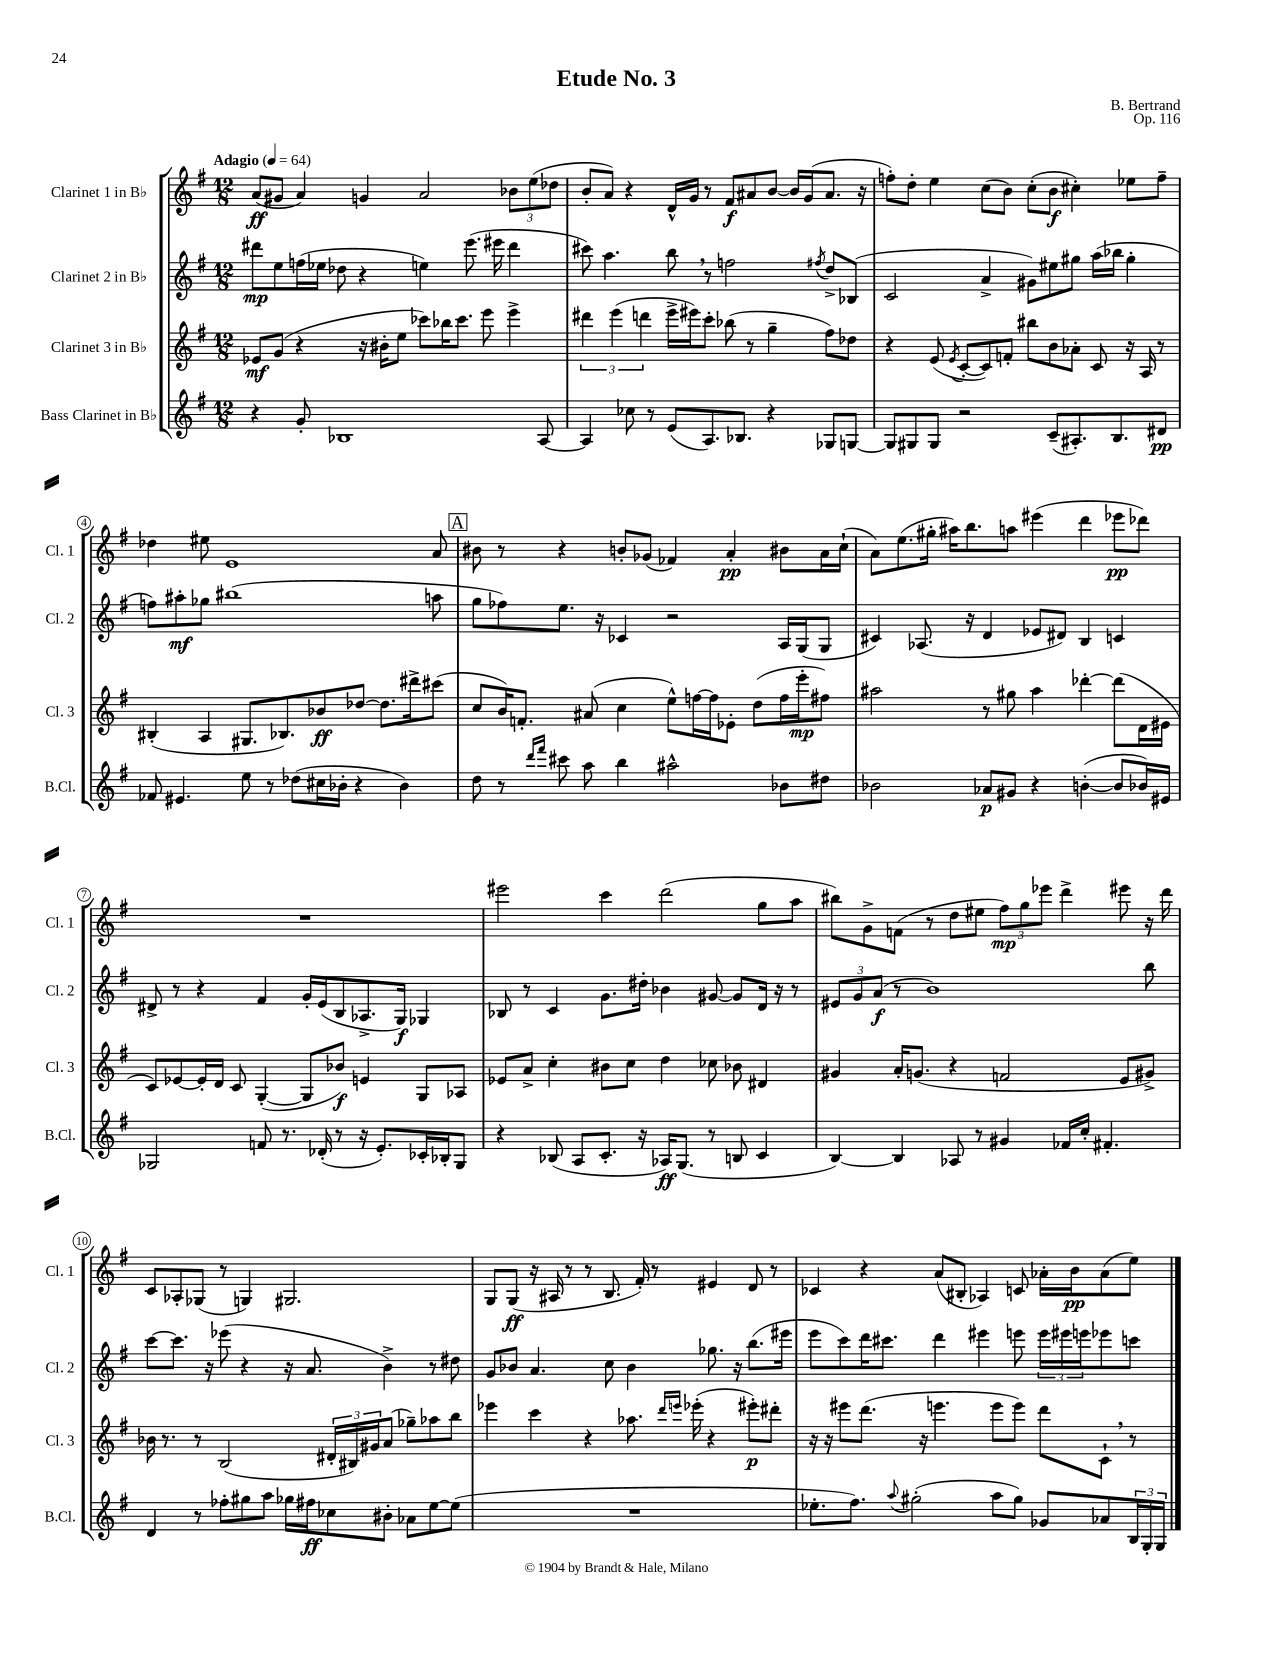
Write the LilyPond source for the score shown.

\header { title = "Etude No. 3" composer = "B. Bertrand" opus = "Op. 116" }
<<
\new StaffGroup <<
\new Staff = "s0" \with { instrumentName = "Clarinet 1 in Bb" shortInstrumentName = "Cl. 1" } {
    \clef treble \key g \major \numericTimeSignature \time 12/8 \tempo "Adagio" 4 = 64
    a'8\ff( gis'8 a'4) g'4 a'2 \tuplet 3/2 { bes'8 e''8( des''8 } |
    b'8-. a'8) r4 d'16-^ g'16 r8 fis'8\f ais'8 b'8~ b'16 g'16( ais'8. r16 |
    f''8-.) d''8-. e''4 c''8( b'8) c''8-.( b'8\f cis''4-.) ees''8 f''8-- |
    des''4 eis''8 e'1 a'8 |
    \mark \markup { \box "A" } bis'8 r8 r4 b'8-. ges'8( fes'4) a'4-.\pp bis'8 a'16 c''16-!( |
    a'8) e''8.( gis''16-. ais''16) b''8. a''8 eis'''4( d'''4 ees'''8\pp des'''8) |
    R1. |
    eis'''2 c'''4 d'''2( g''8 a''8 |
    bis''8) g'8-> f'8( r8 d''8 eis''8 \tuplet 3/2 { fis''8\mp) g''8 ees'''8 } d'''4-> eis'''8 r16 d'''16 |
    c'8 aes8-. ges8( r8 g4) gis2. |
    g8 g8\ff( r16 ais16 r8 r8 b8. fis'16-.) r8 eis'4 d'8 r8 |
    ces'4 r4 a'8( bis8-. aes4) c'8 aes'16-. b'16\pp aes'8( e''8) \bar "|." |
}
\new Staff = "s1" \with { instrumentName = "Clarinet 2 in Bb" shortInstrumentName = "Cl. 2" } {
    \clef treble \key g \major \numericTimeSignature \time 12/8
    dis'''8\mp e''8 f''16( ees''16 des''8 r4 e''4) e'''8.( eis'''16 dis'''4 |
    cis'''8) a''4. b''8 \breathe r8 f''2 \acciaccatura { fis''8 } d''8-> bes8( |
    c'2 a'4-> gis'8) eis''8 gis''8 a''16( bes''16 gis''4-. |
    f''8) ais''8-.\mf ges''8 bis''1( a''8 |
    \mark \markup { \box "A" } g''8 fes''8) e''8. r16 ces'4 r2 a16 g16( g8 |
    cis'4) aes8.( r16 d'4 ees'8 dis'8) b4 c'4 |
    dis'8-> r8 r4 fis'4 g'16-. e'16( b8 aes8.-> g16\f) ges4 |
    bes8 r8 c'4 g'8. dis''16-. bes'4 gis'8~ gis'8 d'16 r16 r8 |
    \tuplet 3/2 { eis'8 g'8 a'8\f( } r8 b'1) b''8 |
    c'''8~ c'''8. r16 ees'''8( r4 r16 a'8. b'4->) r8 dis''8 |
    g'8 bes'8 a'4. c''8 bes'4 ges''8. r16 b''8.( eis'''16 |
    e'''8 c'''8) d'''16 cis'''8. d'''4 eis'''4 e'''8 \tuplet 3/2 { e'''16 eis'''16 e'''16 } ees'''8 c'''8 \bar "|." |
}
\new Staff = "s2" \with { instrumentName = "Clarinet 3 in Bb" shortInstrumentName = "Cl. 3" } {
    \clef treble \key g \major \numericTimeSignature \time 12/8
    ees'8\mf g'8( r4 r16 bis'16-. e''8 ces'''8) bes''16 ces'''8. e'''8 e'''4-> |
    \tuplet 3/2 { dis'''4 e'''4( d'''4 } e'''16-> eis'''16) c'''8-. bes''8( r8 g''4-- fis''8) des''8 |
    r4 e'8( \acciaccatura { e'8 } c'8~-. c'8) f'8-. bis''8 b'8 aes'8-. c'8 r16 a16 r8 |
    bis4-.( a4 gis8. bes8.) bes'8\ff des''8~ des''8. dis'''16-> cis'''8( |
    \mark \markup { \box "A" } c''8 b'16) f'8.-. ais'8( c''4 e''8-^) f''16~ f''16 ees'8-. d''8( f''16 e'''16-.\mp fis''8) |
    ais''2 r8 gis''8 ais''4 des'''4~-. des'''8( d'16 eis'16 |
    c'8) ees'8~ ees'16-. d'16 c'8 g4~-.( g8 bes'8\f) e'4 g8 aes8 |
    ees'8 a'8-> c''4-. bis'8 c''8 d''4 ces''8 bes'8 dis'4 |
    gis'4 a'16-. g'8.( r4 f'2 e'8 gis'8->) |
    bes'16 r8. r8 b2( \tuplet 3/2 { dis'16-. bis16) gis'16 } a'8( ges''8--) aes''8 b''8 |
    ees'''4 c'''4 r4 aes''8. \grace { d'''16 e'''16 } ees'''16-.( r4 eis'''8-.\p) dis'''8-. |
    r16 r16 eis'''8 d'''8.( r16 e'''4. e'''8 e'''8) d'''8 c'8-! \breathe r8 \bar "|." |
}
\new Staff = "s3" \with { instrumentName = "Bass Clarinet in Bb" shortInstrumentName = "B.Cl." } {
    \clef treble \key g \major \numericTimeSignature \time 12/8
    r4 g'8-. bes1 a8~ |
    a4 ces''8 r8 e'8( a8.) bes8. r4 ges8 g8~ |
    g8 gis8 gis8 r2 c'8--( ais8.-.) b8. dis'8\pp |
    fes'8 eis'4. e''8 r8 des''8( cis''16 bes'16-. r4 bes'4) |
    \mark \markup { \box "A" } d''8 r8 \grace { d'''16 fis'''16 } cis'''8 a''8 b''4 ais''2-^ bes'8 dis''8 |
    bes'2 aes'8\p gis'8 r4 b'4~-.( b'8 bes'16) eis'16 |
    ges2 f'8 r8. des'16-.( r8 r16 e'8.-.) ces'16-. bes16-. ges8 |
    r4 bes8( a8 c'8.-. r16 aes16\ff) g8.( r8 b8 c'4 |
    b4~) b4 aes8 r8 gis'4 fes'16 c''16-. fis'4.-. |
    d'4 r8 fes''8-. gis''8 a''8 ges''16 fis''16\ff ces''8 bis'8-. aes'8 e''8~ e''8( |
    R1. |
    ees''8.-. fis''8.) \appoggiatura { a''8 } gis''2-.( a''8 gis''8) ges'8 aes'8 \tuplet 3/2 { b16 g16-. g16 } \bar "|." |
}
>>
>>
\layout { \context { \Score \override BarNumber.stencil = #(make-stencil-circler 0.1 0.3 ly:text-interface::print) } }
